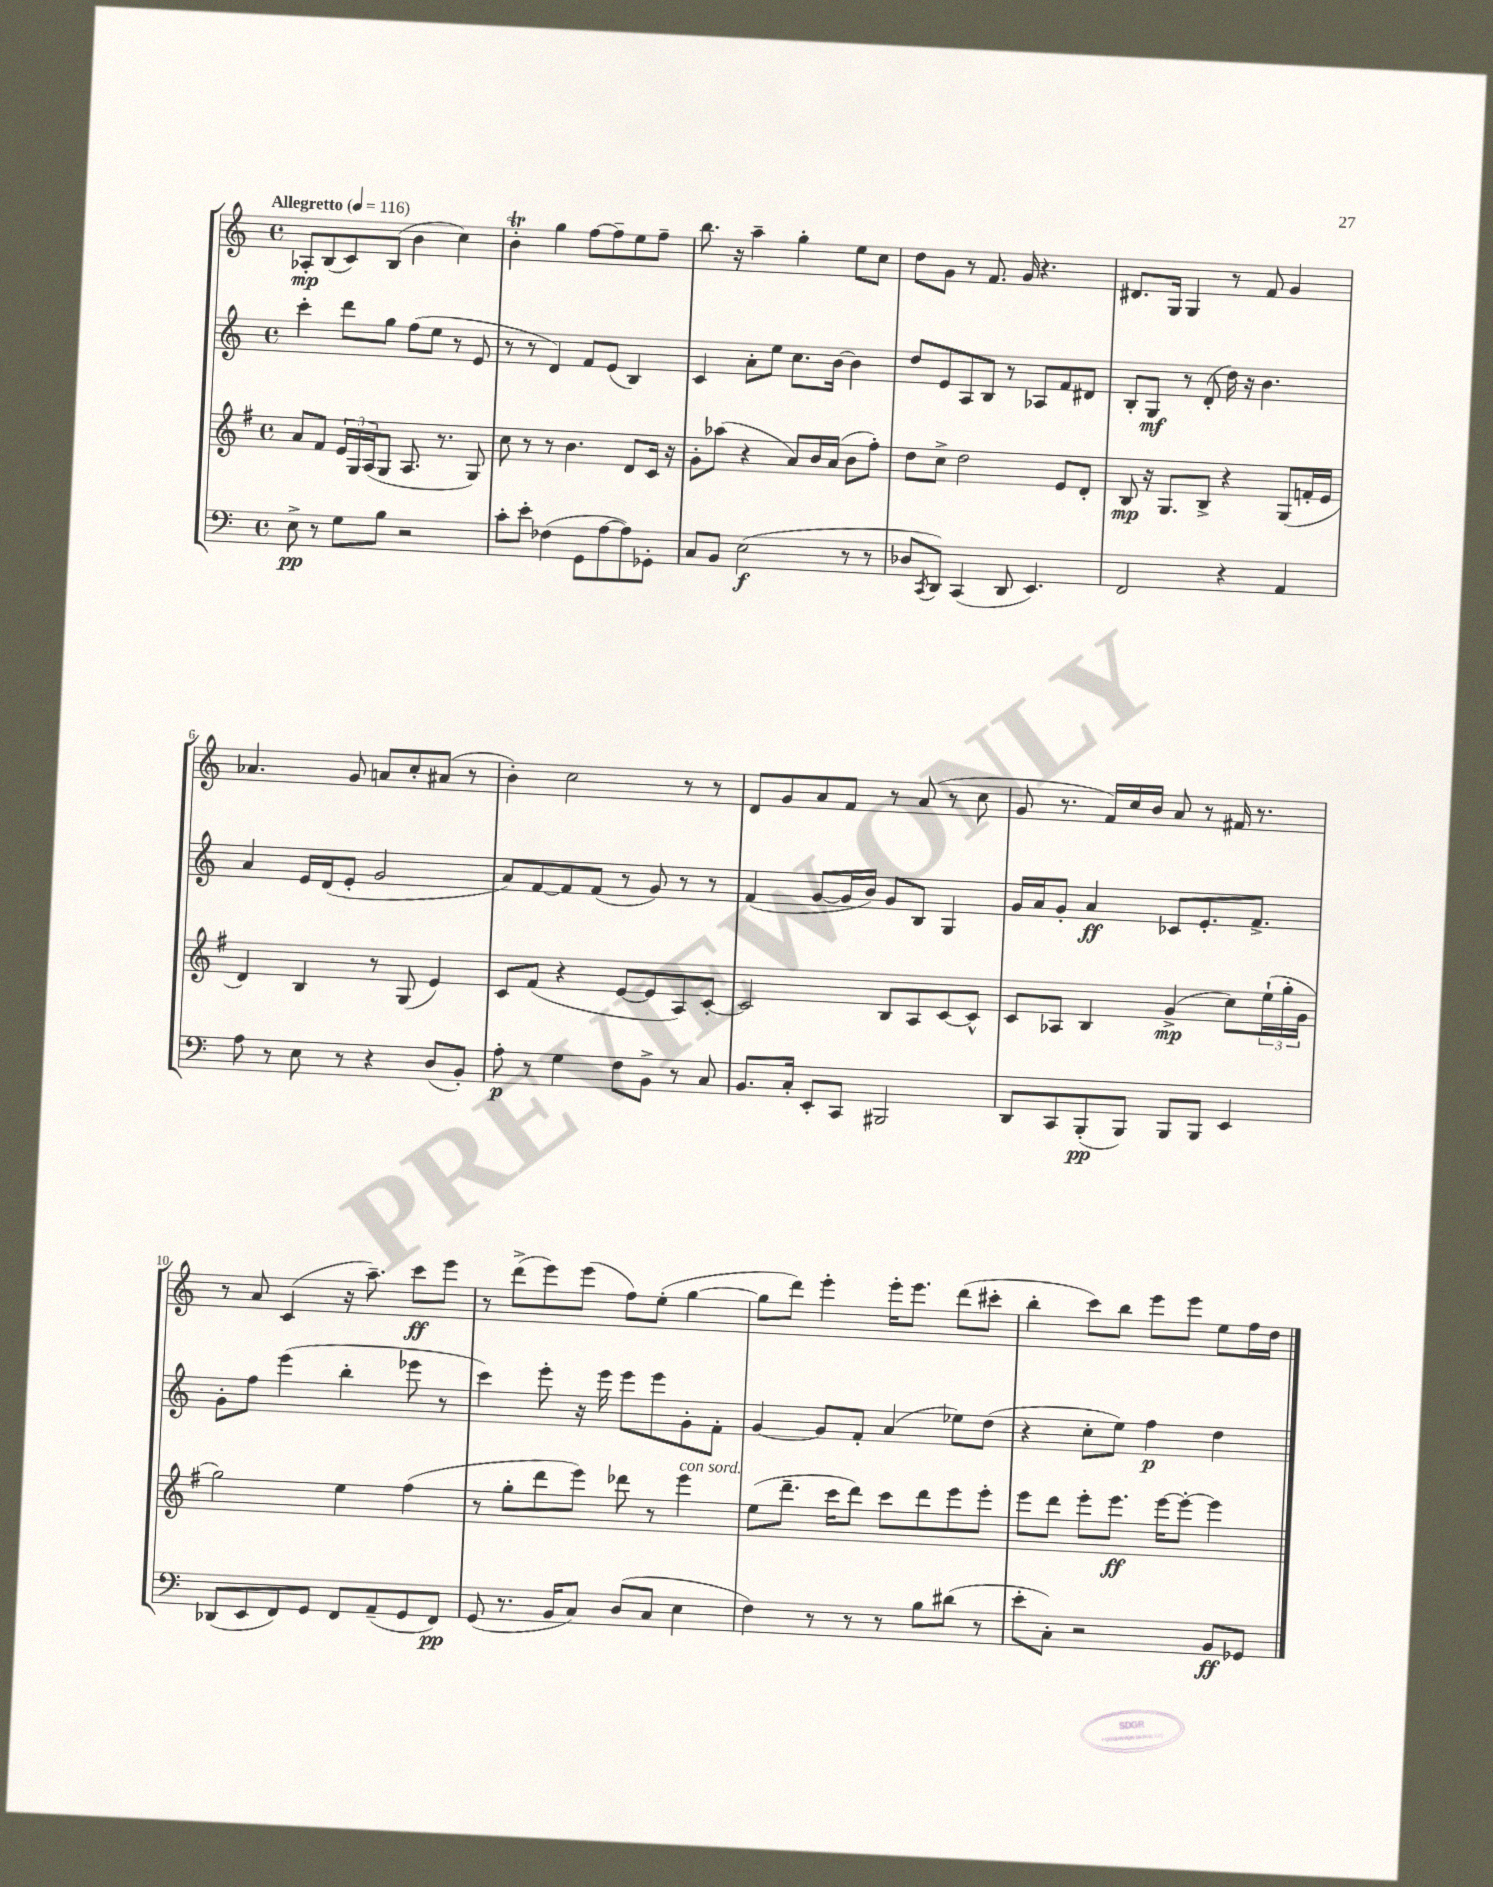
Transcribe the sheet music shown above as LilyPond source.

<<
\new StaffGroup <<
\new Staff = "s0" {
    \clef treble \key c \major \defaultTimeSignature \time 4/4 \tempo "Allegretto" 4 = 116
    aes8-.\mp b8( c'8) b8( b'4 c''4) |
    b'4-.\trill g''4 f''8~ f''8-- e''8 f''8-- |
    b''8. r16 a''4-- g''4-. e''8 c''8 |
    d''8 g'8 r8 f'8. g'16 r4. |
    dis'8. g16 g4 r8 f'8 g'4 |
    aes'4. g'8 a'8 c''8-. ais'8( r8 |
    b'4-.) c''2 r8 r8 |
    d'8 g'8 a'8 f'8 r8 a'8( r8 c''8 |
    g'8 r8. f'16) c''16 b'16 a'8 r8 fis'16 r8. |
    r8 a'8 c'4( r16 a''8.--) c'''8\ff e'''8 |
    r8 d'''8->( e'''8) e'''8( f''8) e''8-.( g''4~ |
    g''8 d'''8) e'''4-. e'''16-. e'''8. d'''8( cis'''8-. |
    b''4-. c'''8) b''8 e'''8 e'''8 e''8 f''16 d''16 \bar "|." |
}
\new Staff = "s1" {
    \clef treble \key c \major \defaultTimeSignature \time 4/4
    c'''4-. d'''8 g''8 f''8( e''8 r8 e'8 |
    r8 r8 d'4) f'8 e'8( b4) |
    c'4 a'8-. e''8 c''8. b'16~ b'4 |
    d''8 e'8 a8 b8 r8 aes8 f'8 dis'8 |
    b8-. g8\mf r8 d'8-.( d''16) r16 b'4. |
    a'4 e'16 d'16( e'8-. g'2 |
    a'8) f'8~ f'8 f'8( r8 g'8) r8 r8 |
    f'4( g'8~ g'16 b'16) g'8 b8 g4 |
    g'16 a'16 g'8-. a'4\ff ces'8 e'8.-. f'8.-> |
    g'8-. f''8 e'''4( b''4-. ees'''8 r8 |
    c'''4) e'''8-. r16 e'''16 e'''8 e'''8 g'8-. f'8-. |
    g'4~ g'8 f'8-. a'4( ees''8) d''8( |
    r4 c''8-. e''8) f''4\p d''4 \bar "|." |
}
\new Staff = "s2" {
    \clef treble \key g \major \defaultTimeSignature \time 4/4
    a'8 fis'8 \tuplet 3/2 { e'16 g16 a16( } g8 a8. r8. g8) |
    c''8 r8 r8 b'4. d'8 c'16 r16 |
    g'8-. aes''8( r4 a'8) b'16 a'16( b'8 fis''8-.) |
    d''8 c''8-> d''2 e'8 d'8-. |
    b8\mp r16 g8. b8-> r4 g8( f'16-. e'16 |
    d'4) b4 r8 g8( e'4) |
    c'8 fis'8( r4 e'8~ e'8 a8) c'8~-. |
    c'2 b8 a8 c'8~ c'8-^ |
    c'8 aes8 b4 g'4->\mp( c''8) \tuplet 3/2 { e''16-!( g''16-. g'16 } |
    g''2) e''4 fis''4( |
    r8 g''8-. d'''8 e'''8) des'''8 r8 e'''4^\markup { \italic "con sord." } |
    e''8( d'''8.-- c'''16 d'''8) c'''8 d'''8 e'''8 e'''8-. |
    e'''8 d'''8 e'''8-. e'''8.\ff e'''16~ e'''8~-. e'''4 \bar "|." |
}
\new Staff = "s3" {
    \clef bass \key c \major \defaultTimeSignature \time 4/4
    e8->\pp r8 g8 b8 r2 |
    c'8-. e'8-. fes4( g,8 a8~ a8) ges,8-. |
    c8 b,8 e2\f( r8 r8 |
    des8 \acciaccatura { c,8 } d,8) c,4( d,8 e,4.) |
    f,2 r4 a,4 |
    a8 r8 e8 r8 r4 d8( b,8-.) |
    a8-.\p r8 g4 f8 b,8-> r8 c8 |
    b,8. c16-. e,8-. c,8 bis,,2 |
    d,8 c,8 b,,8-.\pp( b,,8) b,,8 b,,8 e,4 |
    des,8( e,8 f,8) g,8 f,8 a,8--( g,8 f,8\pp) |
    g,8( r8. b,16 c8) d8( c8 e4 |
    f4) r8 r8 r8 b8 dis'8( r8 |
    e'8-. c8-.) r2 b,8\ff ges,8 \bar "|." |
}
>>
>>
